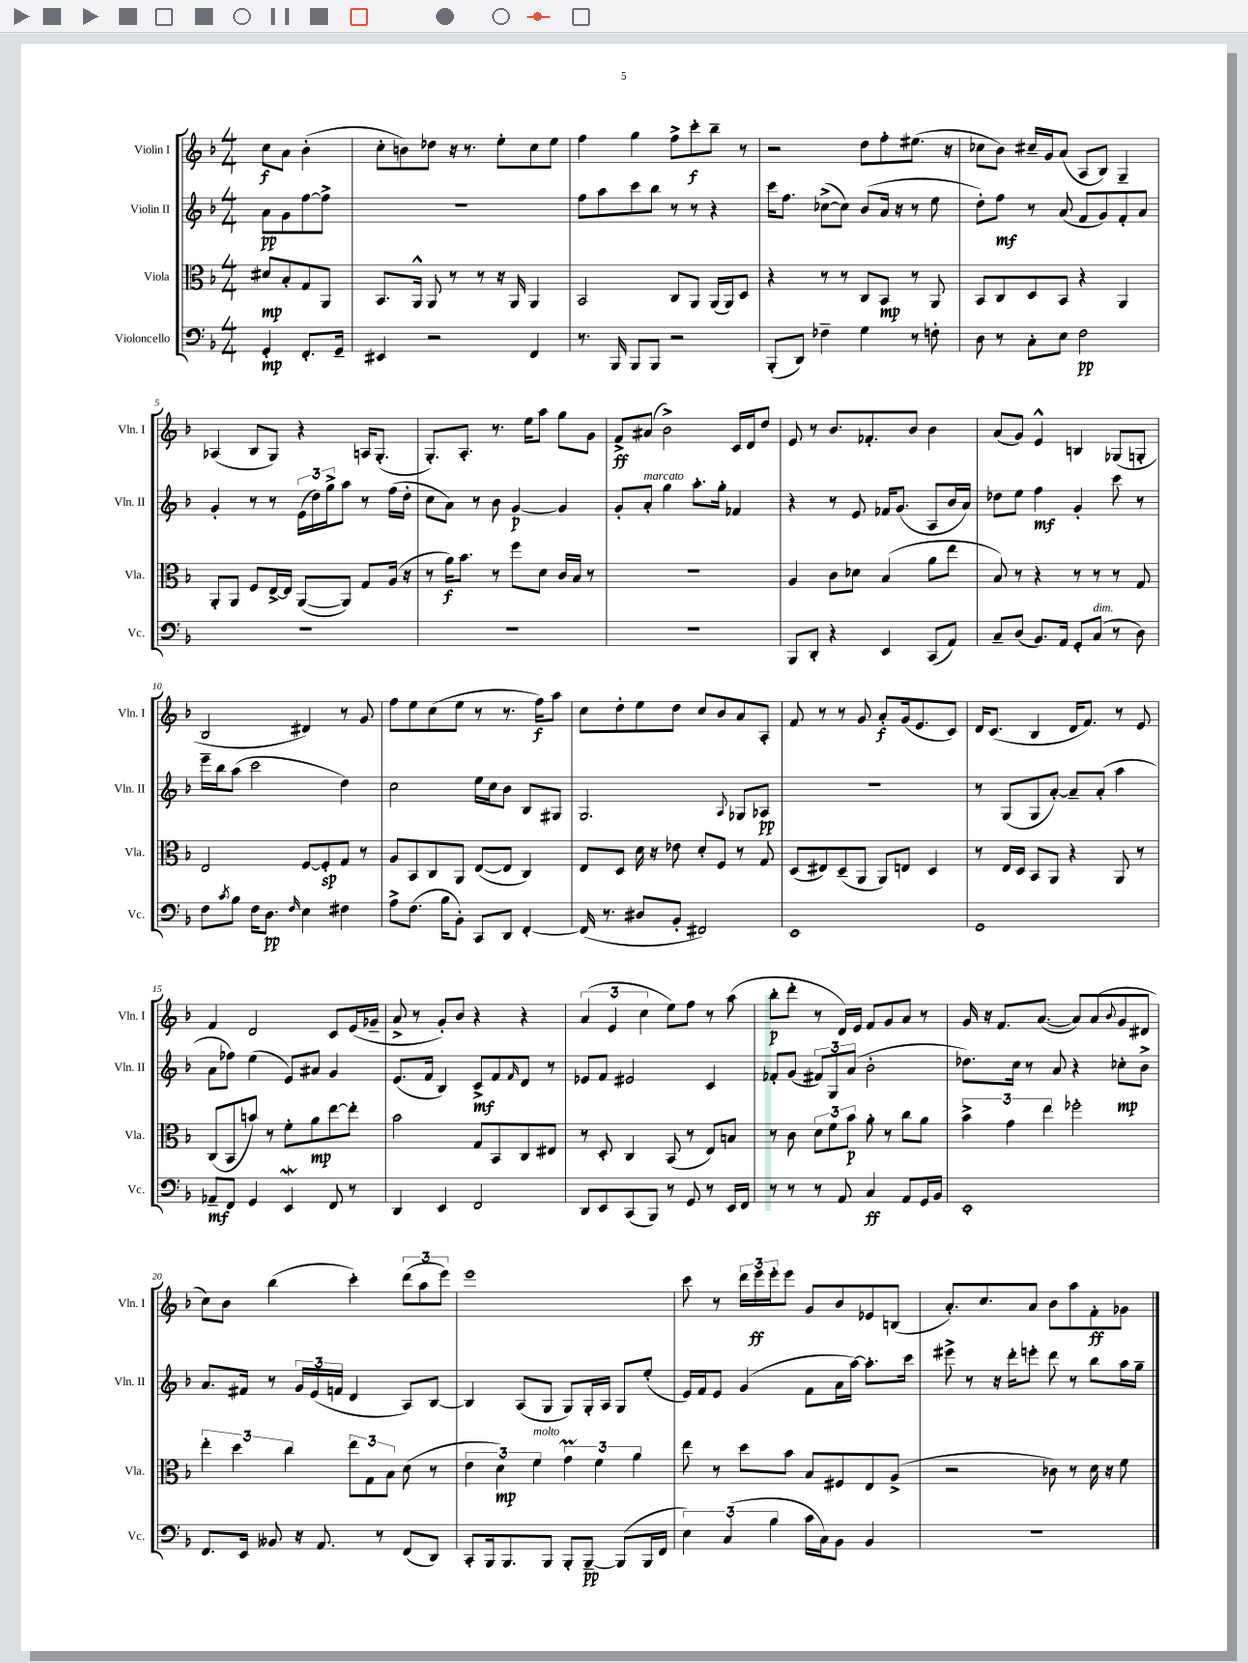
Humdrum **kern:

**kern	**kern	**kern	**kern
*staff4	*staff3	*staff2	*staff1
*clefF4	*clefC3	*clefG2	*clefG2
*k[b-]	*k[b-]	*k[b-]	*k[b-]
*M4/4	*M4/4	*M4/4	*M4/4
4GG'	8d#	8a	8cc
.	8B-'	8g	8a
8.FF'	8G	[8ff	(4b-'
.	8AA	8ff^]	.
16GG~	.	.	.
=	=	=	=
4EE#	8.BB-	1r	8cc'
.	.	.	8b)
.	16AA^^	.	.
2r	8AA	.	8dd-
.	8r	.	16r
.	.	.	8.r
.	8r	.	.
.	16r	.	8ee'
.	16AA	.	.
4FF	4AA	.	8cc
.	.	.	8ee
=	=	=	=
8.r	2BB-	8ff	4ff
.	.	8aa	.
16BBB-	.	.	.
8BBB-	.	8ccc	4gg
8BBB-	.	8bb-	.
2r	8C	8r	8ff^
.	8AA	8r	8ccc'
.	(16AA	4r	8bb-~
.	16AA)	.	.
.	8D	.	8r
=	=	=	=
(8BBB-'	4r	16ccc	2r
.	.	8.ff	.
8DD)	.	.	.
4F-~	8r	([8cc-^	.
.	8r	8cc-])	.
4G	8C	(8b-	8dd
.	8BB-	16a	8ff'
.	.	16r	.
8r	8r	8r	(8.ee#
8F'	8AA	8ee	.
.	.	.	16r
=	=	=	=
8D	8BB-	8dd')	8cc-
8r	8C	8ff	8b-)
8C'	8D	8r	16cc#~
.	.	.	16g
8E	8BB-	(8a	(8a
2F	4r	8f	8A
.	.	8g)	8B-)
.	4AA	8f'	4G~
.	.	8a	.
=	=	=	=
1r	8AA'	4g'	(4A-
.	8AA	.	.
.	8F	8r	8B-
.	[16E^	8r	8G)
.	16E]	.	.
.	([8AA	(24e	4r
.	.	24dd)	.
.	.	24gg^	.
.	8AA])	8aa	.
.	8G	8r	16A
.	.	.	(8.G'
.	(16A	(16ff	.
.	16r	16dd'	.
=	=	=	=
1r	8r	8cc	8.G')
.	16a)	8a)	.
.	8.b-	.	8.A'
.	.	8r	.
.	8r	8b-	8.r
.	8ff	[4g	.
.	.	.	16ee
.	8d	.	8aa
.	16c	4g]	8gg
.	16B-	.	.
.	8r	.	8g
=	=	=	=
1r	1r	8g'	8f^
.	.	8a'	(8a#
.	.	4gg	2b-^)
.	.	8.aa'	.
.	.	16gg'	.
.	.	4f-	16c
.	.	.	16d
.	.	.	8dd
=	=	=	=
8BBB-	4A	4r	8e
8DD'	.	.	8r
4r	8c	8r	8.b-
.	8d-	8e	.
.	.	.	8.f-'
4EE	(4B-	16f-	.
.	.	(8.g	.
.	.	.	8b-
(8CC	8a	8A	4b-
8AA)	8ee	16b-	.
.	.	16a)	.
=	=	=	=
8C~	8B-)	8dd-	(8a
(8D	8r	8ee	8g)
8.BB-)	4r	4ff	4e^^
16AA	.	.	.
8GG'	8r	4g'	4B
(8C	8r	.	.
8r	8r	8ccc	(8G-
8D)	8G	8r	8G'
=	=	=	=
8F	2E	16eee~	2B-
.	.	16bb-	.
8qc	.	.	.
8B-	.	(8aa	.
16F	.	2ccc	.
8.D	.	.	.
16qqF	.	.	.
4E	[8F	.	4d#)
.	8F']	.	.
4F#	8G	4dd)	8r
.	8r	.	8g
=	=	=	=
8A^	8A	2cc	8ff
(8.F	8BB-	.	8ee
.	8C	.	(8cc
16B-	.	.	.
8BB-')	8AA	.	8ee
8CC	([8E	16ee	8r
.	.	16cc	.
8DD	8E]	8b-	8.r
[4FF'	4C)	8B-	.
.	.	.	16ff)
.	.	8G#	8aa
=	=	=	=
(16FF]	8E	2.G	8cc
8.r	.	.	.
.	8D	.	8dd'
8D#	16d	.	8ee
.	16r	.	.
8BB-'	8e-	.	8dd
2FF#)	8d'	.	8cc
.	8F	.	8b-
.	.	8qqA	.
.	8r	8G-	8a
.	8G	8A-	8A'
=	=	=	=
1EE	(8D	1r	8f
.	8E#)	.	8r
.	(8D~	.	8r
.	8AA	.	8g
.	8AA)	.	8a'
.	8E	.	(16g
.	.	.	8.e
.	4D	.	.
.	.	.	8c)
=	=	=	=
1GG	8r	8r	16d
.	.	.	(8.c
.	16E	(8G	.
.	16D	.	.
.	8BB-	8G	4B-
.	8AA	[8a')	.
.	4r	8a~]	16d
.	.	.	8.f)
.	.	(8a'	.
.	8AA	4aa	8r
.	8r	.	8e
=	=	=	=
8AA-~	(8C	8a	4f
8FF	8BB-	8ff-)	.
4GG	8b)	(4ee	2d
.	8r	.	.
4EE	8f'	8e)	.
.	8a	8a#	.
8FF	[8ee	4g	8c
8r	8ee']	.	(16e
.	.	.	16g-~
=	=	=	=
4DD	2b-	(8.e	8a^
.	.	.	8r
.	.	16f	.
4EE	.	4B-)	8g')
.	.	.	8b-
2FF	8G	8c^	4r
.	8BB-	8f	.
.	.	16qqf	.
.	8C	8d	4r
.	8E#	8r	.
=	=	=	=
8DD	8r	8e-	(6a
8EE	8D'	8f	.
.	.	.	6e
(8CC	4C	2e#	.
.	.	.	6cc
8BBB-)	.	.	.
8r	(8BB-	.	8ee)
8GG	8r	.	8ff
8r	8E)	4c	8r
16EE	8B	.	(8aa
16FF	.	.	.
=	=	=	=
8r	8r	8f-'	8bb-'
8r	8c	(8g	8ddd'
8r	12d	12f#)	8r
.	12f	12G	.
8AA	.	.	16d)
.	12b-	(12a	.
.	.	.	16e
4C	8a'	2b-'	8f
.	8r	.	8g
8AA	8cc	.	8a
16GG	8a	.	8r
16BB-	.	.	.
=	=	=	=
1EE'	6b-^	8.dd-)	16g
.	.	.	16r
.	.	.	8.f
.	6g	.	.
.	.	16cc	.
.	.	8r	.
.	.	.	([8.a
.	6ee	.	.
.	.	8a	.
.	2ff-'	4r	8a])
.	.	.	(8a
.	.	.	8qqb-
.	.	8cc-'	8g
.	.	8b-^	8d#
=	=	=	=
8.FF	6ee'	8.a	8cc)
.	.	.	8b-
.	6dd	.	.
16EE	.	16f#	.
8BB--	.	8r	(4bb-
.	6cc	.	.
16r	.	24g	.
.	.	(24e	.
8.AA	.	.	.
.	.	24f	.
.	12ee	4d	4ccc')
.	12G	.	.
8r	.	.	.
.	12B-	.	.
(8FF	(8d	8A)	(12ddd
.	.	.	12aa
8DD)	8r	[8B-	.
.	.	.	12eee)
=	=	=	=
8CC'	6e	4B-]	1eee
16BBB-	.	.	.
.	6d)	.	.
8.BBB-	.	.	.
.	.	(8A	.
.	6f	.	.
8BBB-	.	8G	.
8BBB-'	6g	8G)	.
[8BBB-~	.	16G'	.
.	6f	.	.
.	.	16A	.
(8BBB-]	.	8G	.
.	6a	.	.
16BBB-	.	(8ee'	.
16FF	.	.	.
=	=	=	=
6E)	8ee	16e)	8ccc
.	.	16f	.
.	8r	8e	8r
(6C	.	.	.
.	8dd	(4g	24ddd
.	.	.	24eee
6B-	.	.	24eee'
.	8b-	.	8eee
16c	8B-	8f	8g
16C)	.	.	.
8BB-	8F#	16a	8b-
.	.	[16aa)	.
4BB-	8E	8.aa']	8e-
.	(8A^	.	(8B
.	.	16ccc	.
=	=	=	=
1r	2r	8eee#^	8.a')
.	.	8r	.
.	.	.	8.cc
.	.	16r	.
.	.	16ddd'	.
.	.	8eee'	8a
.	8c-)	8ddd	8b-
.	8r	8r	8aa
.	16d	8bb-	8f'
.	16r	.	.
.	8f	16aa	8g-
.	.	16gg~	.
==	==	==	==
*-	*-	*-	*-
